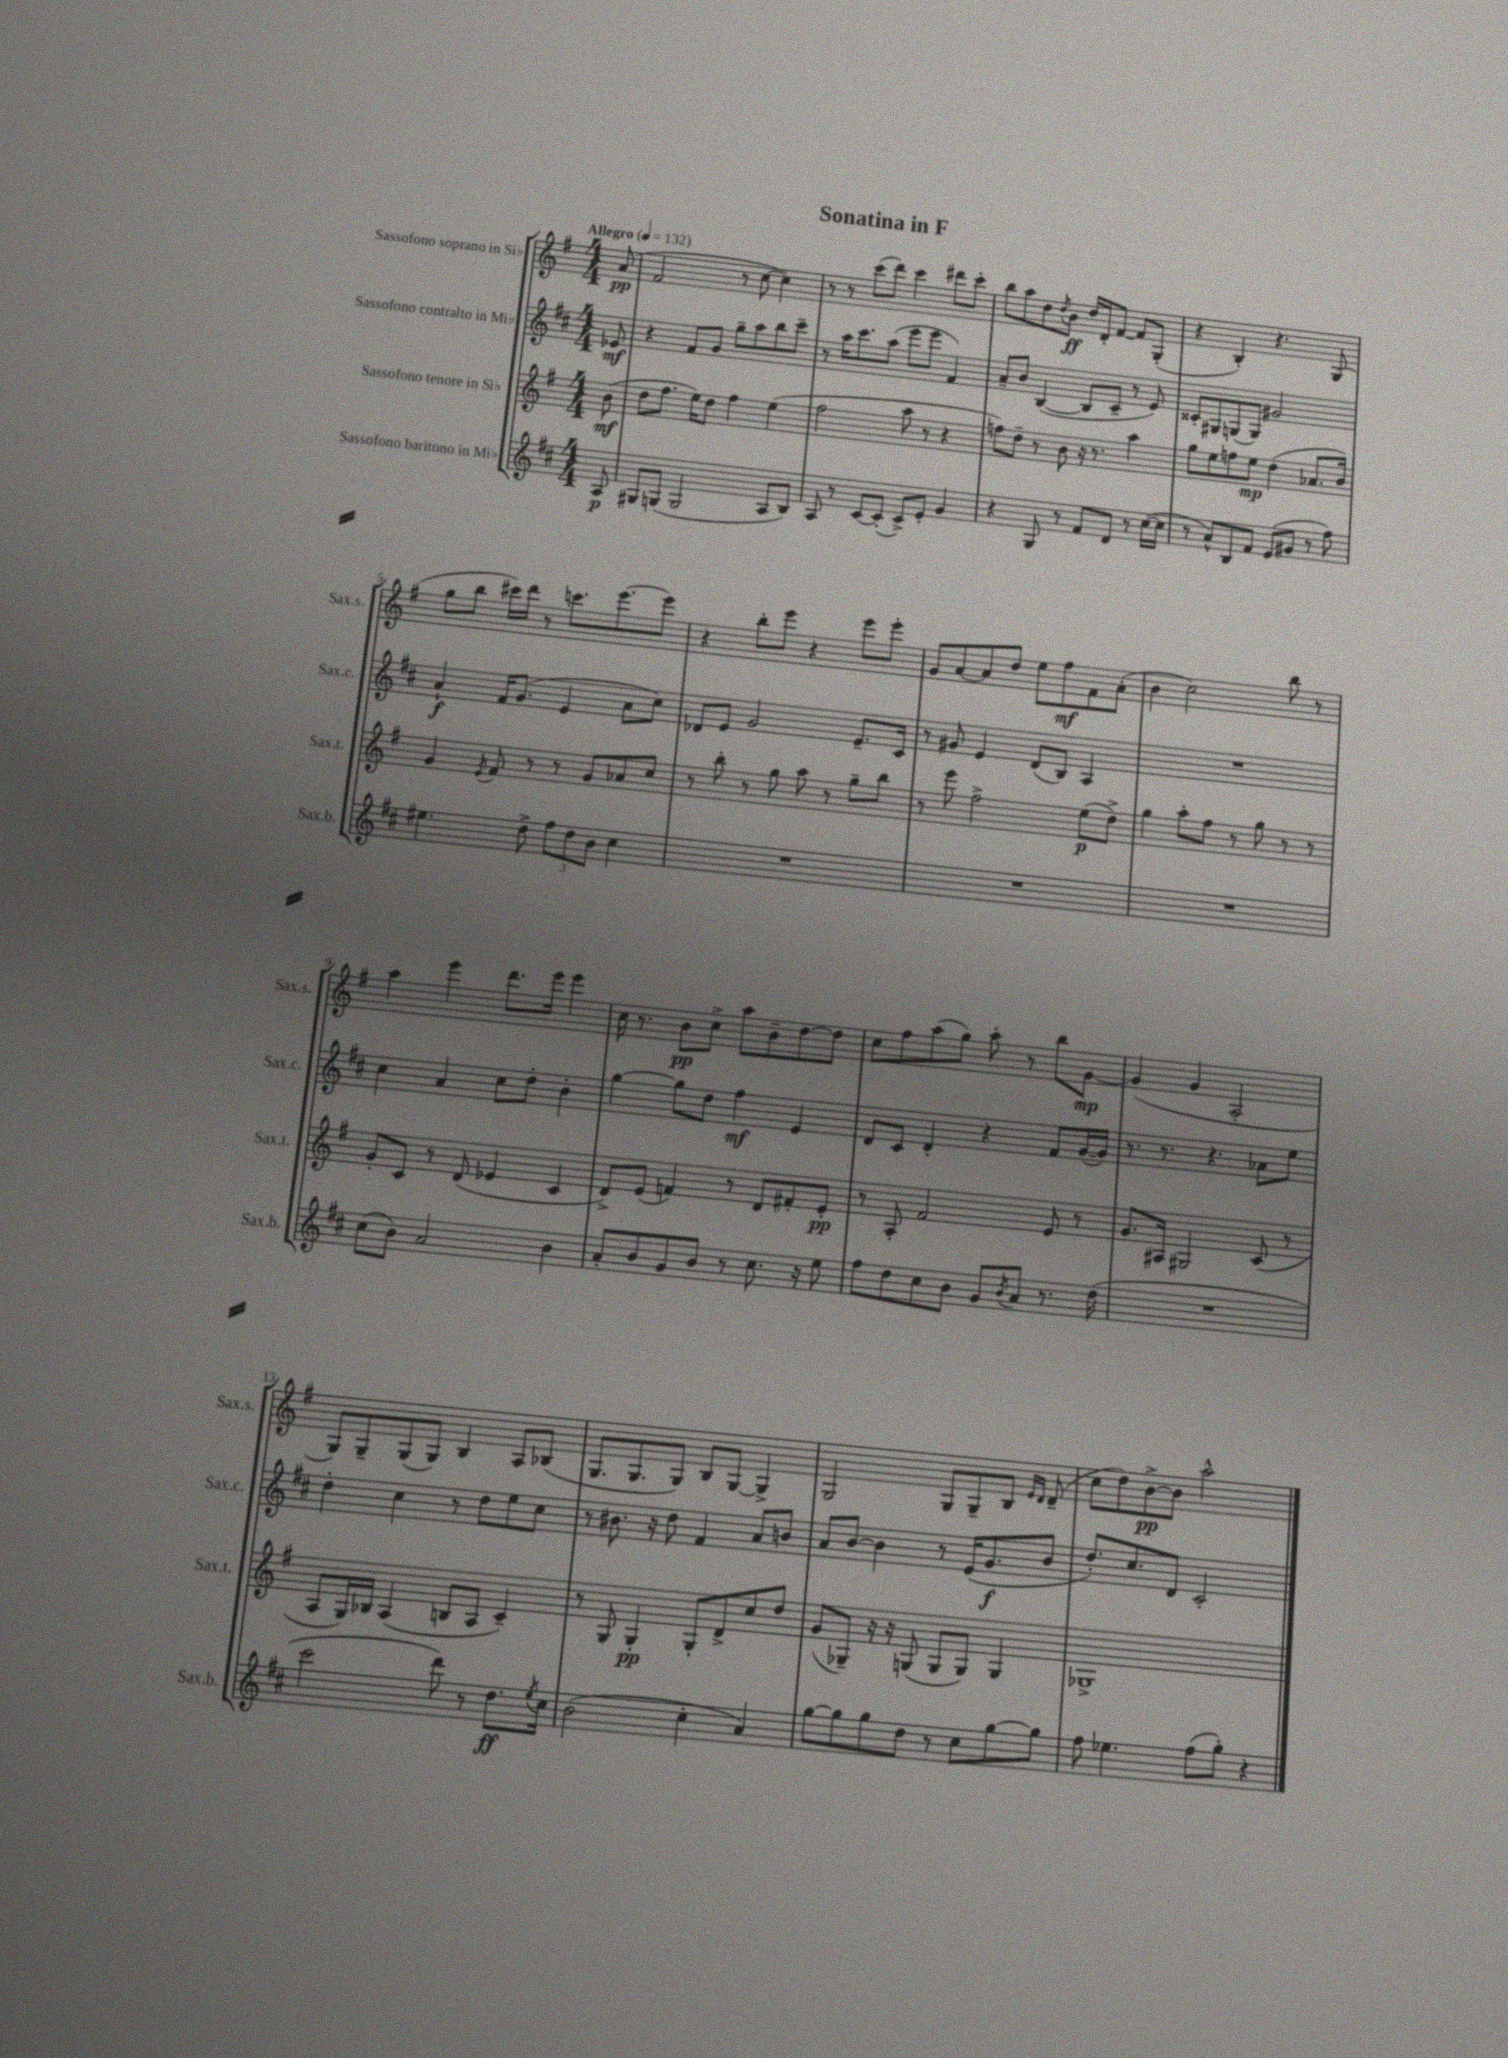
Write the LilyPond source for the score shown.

\header { title = "Sonatina in F" }
<<
\new StaffGroup <<
\new Staff = "s0" \with { instrumentName = "Sassofono soprano in Sib" shortInstrumentName = "Sax.s." } {
    \clef treble \key g \major \numericTimeSignature \time 4/4 \partial 8 \tempo "Allegro" 4 = 132
    a'8\pp( |
    fis'2 r8 c''8~ c''4) |
    r8 r8 c'''8( d'''8) c'''4 dis'''8 c'''8-. |
    b''8 a''8 d''8 \acciaccatura { d''8 } b'8\ff d''16 d'16-. fis'8~ fis'8 g8-.( |
    r4 b4-.) r4. g8( |
    g''8 b''8 cis'''16) d'''16 r8 c'''8. e'''8.~ e'''8 |
    r4 b''8-. e'''8 r4 e'''8 e'''8-. |
    g'8 a'8~ a'8 d''8 e''8 fis''8\mf fis'8 a'8-.( |
    b'4 c''2) b''8 r8 |
    a''4 e'''4 d'''8. e'''16 e'''4 |
    c''16 r8. b'8\pp c''8-> a''8 b'8-- d''8~ d''8 |
    c''8 fis''8 a''8( g''8) a''8-. r8 b''8 g'8~\mp |
    g'4( g'4 a2-. |
    g8) g8-- g8( g8) b4 a8 bes8( |
    g8. g8. g8) b8 g8~ g4-> |
    g2 g8 g8-- b8 \grace { e'16 d'16 } d'8--( |
    c''8 d''8) b'8~->\pp b'8 a''2-^ \bar "|." |
}
\new Staff = "s1" \with { instrumentName = "Sassofono contralto in Mib" shortInstrumentName = "Sax.c." } {
    \clef treble \key d \major \numericTimeSignature \time 4/4 \partial 8
    ees'8\mf |
    r4 fis'8 g'8 g''8-- a''8 b''8 cis'''8-- |
    r8 a''16 cis'''8. a''8( e'''8 e'''8 fis'4) |
    a'8-- b'8 b4~( b8 cis'8-- r8 e'8) |
    cisis'8-. gis8 g8( g8) gis'2 |
    a'4-!\f fis'16 g'8.( e'4 a'8 cis''8) |
    des'8 e'8 g'2 e'8.-- cis'16 |
    r8 gis'8 e'4 d'8( b8) a4 |
    R1 |
    cis''4 a'4 cis''8 d''8-. b'4-. |
    g''4~ g''8 d''8 fis''4\mf e'4 |
    d'8 cis'8 d'4-. r4 fis'8 g'16~( g'16) |
    r8. r8. r4. aes'8 e''8 |
    d''4-. cis''4 r8 d''8 e''8 cis''8 |
    r8 bis'8. r16 d''8 fis'4 a'8 b'8 |
    a'8 b'8~ b'4 r8 e'16( g'8.\f b'8 |
    d''8.-.) cis''8. d'8 cis'2-. \bar "|." |
}
\new Staff = "s2" \with { instrumentName = "Sassofono tenore in Sib" shortInstrumentName = "Sax.t." } {
    \clef treble \key g \major \numericTimeSignature \time 4/4 \partial 8
    b'8\mf( |
    d''8 fis''8. e''16) d''8 fis''4 e''4( |
    fis''2 a''8 r8 r4 |
    f''8) d''8-- r8 b'8 r16 r8. a''4 |
    g''8 e''8 f''8 e''8\mp d''4( aes'8. b'16) |
    g'4 \acciaccatura { e'8 } fis'8 r8 r8 g'8 aes'8 c''8 |
    r8 b''8-. r8 g''8 a''8 r8 g''8-- b''8 |
    r8 e'''8 fis''2-> e''8\p( d''8->) |
    g''4 a''8-. fis''8 r8 g''8 r8 r8 |
    g'8-. c'8 r8 d'8( ees'4 c'4 |
    d'8->) e'8( f'4) r8 d'8 fis'8-. e'8-.\pp |
    r8 a8-. fis'2 e'8 r8 |
    g'8. ais16 gis2 c'8( r8 |
    a8 g16) bes16 a4( b8 a8 c'4--) |
    r8 g8 g4-.\pp g8-. d'8-> c''8 d''8 |
    g'8( ges8--) r16 r16 g8( g8 g8) g4 |
    ges1-> \bar "|." |
}
\new Staff = "s3" \with { instrumentName = "Sassofono baritono in Mib" shortInstrumentName = "Sax.b." } {
    \clef treble \key d \major \numericTimeSignature \time 4/4 \partial 8
    a8\p |
    gis8 g8( g2 a8 b8) |
    a8 r8 cis'8~ cis'8-.( cis'8->) e'8-. g'4 |
    r4 g8 r8 fis'8 d'8 r8 cis''16~( cis''16 |
    r8 a'8-^) b8 fis'8 e'8( gis'8 r8 fis''8) |
    eis''4. d''8-> \tuplet 3/2 { fis''8 d''8 b'8 } cis''4 |
    R1 |
    R1 |
    R1 |
    cis''8( b'8) a'2 b'4 |
    a'8-. b'8 g'8 b'8 r8 cis''8. r16 e''8 |
    fis''8 d''8 cis''8 b'8 g'8 \acciaccatura { b'8 } a'8 r8. d''16( |
    R1 |
    cis'''2 d'''8) r8 d''8.\ff \acciaccatura { e''8 } cis''16 |
    b'2( cis''4-. a'4) |
    g''8~ g''8 g''8 d''8 r8 cis''8 g''8~ g''8 |
    fis''8 ees''4. fis''8( g''8-.) r4 \bar "|." |
}
>>
>>
